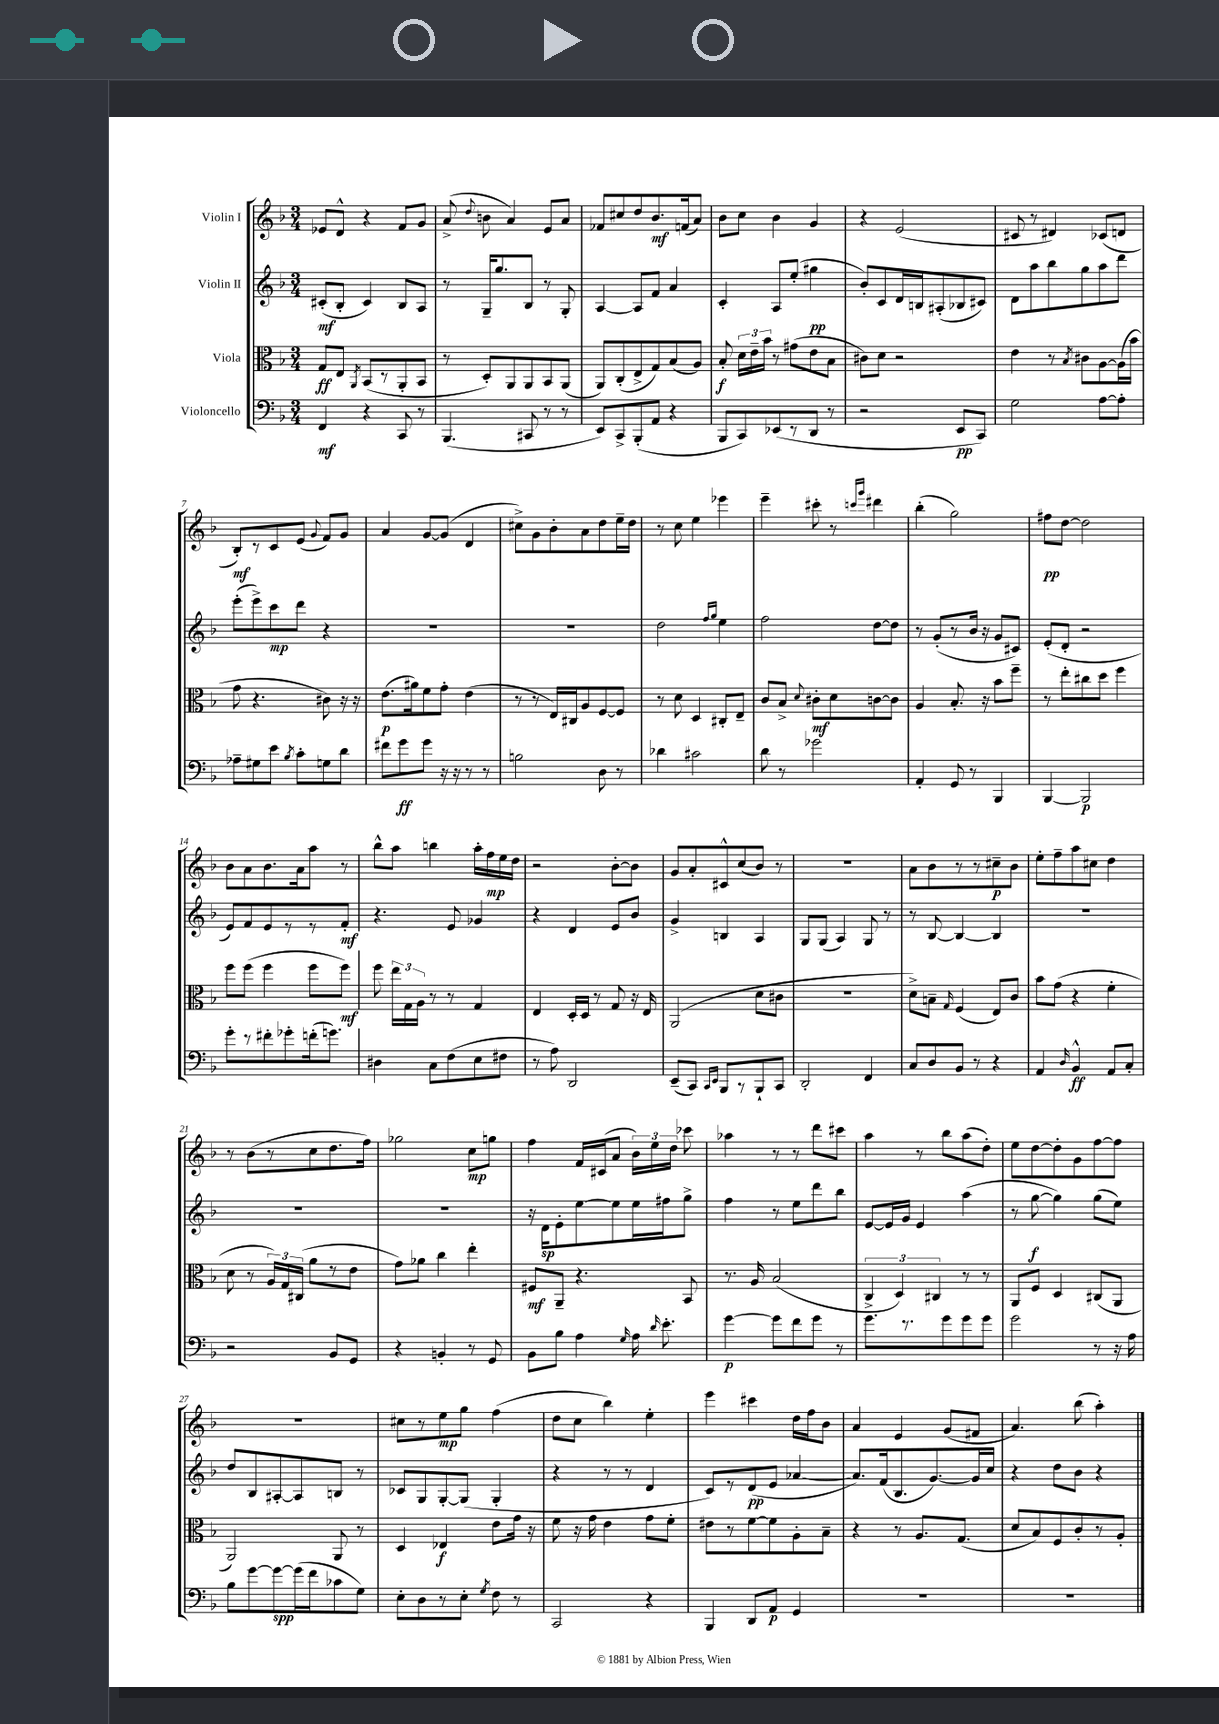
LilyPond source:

<<
\new StaffGroup <<
\new Staff = "s0" \with { instrumentName = "Violin I" } {
    \clef treble \key f \major \numericTimeSignature \time 3/4
    \autoBeamOff ees'8[ d'8]-^ r4 f'8[ g'8] |
    a'8->( \appoggiatura { d''8 } b'8 a'4) e'8[ a'8] |
    fes'8[ cis''8 d''8 bes'8.\mf f'16( a'8]) |
    bes'8[ c''8] bes'4 g'4 |
    r4 e'2( |
    cis'8 r8 dis'4) ces'8[( d'8] |
    bes8[-.\mf) r8 c'8 e'8]( \appoggiatura { g'8 } f'8[) g'8] |
    a'4 g'8[~ g'8]( d'4 |
    cis''8[->) g'8 bes'8-. a'8 d''8 e''16-- d''16] |
    r8 c''8 e''4 ees'''4 |
    e'''4-- cis'''8-. r8 \grace { c'''16[ g'''16] } dis'''4 |
    bes''4-.( g''2) |
    fis''8[\pp d''8]~ d''2 |
    bes'8[ a'8 bes'8. a'16 a''8] r8 |
    bes''8[-^ a''8] b''4 a''16[-. f''16\mp e''16 d''16] |
    r2 bes'8[~-. bes'8] |
    g'8[ a'8-. cis'8-^ c''8( bes'8]) r8 |
    R2. |
    a'8[ bes'8 r8 r8 cis''8--\p bes'8] |
    e''8[-. f''8-- a''8 cis''8] d''4 |
    r8 bes'8[( r8 c''8 d''8. f''16]) |
    ges''2 c''8[\mp g''8] |
    f''4 f'16[ cis'16( a'8] \tuplet 3/2 { bes'16[) e''16 d''16] } ces'''8 |
    aes''4 r8 r8 d'''8[ cis'''8] |
    a''4 r8 bes''8[ a''8( d''8]-.) |
    e''8[ d''8~ d''8-. g'8 f''8~ f''8] |
    R2. |
    cis''8[ r8 e''8\mp g''8] f''4( |
    d''8[ c''8] bes''4) e''4-. |
    e'''4 cis'''4 d''16[ f''16 bes'8] |
    a'4 e'4 g'8[( fis'8] |
    a'4.) bes''8( a''4-.) \bar "|." |
}
\new Staff = "s1" \with { instrumentName = "Violin II" } {
    \clef treble \key f \major \numericTimeSignature \time 3/4
    \autoBeamOff cis'8[-.\mf( bes8]-. cis'4) bes8[ a8] |
    r8 g16[-- g''8. bes8] r8 g8-. |
    a4~ a8[ f'8] a'4 |
    c'4-. a8[ e''8]-.( gis''4\pp |
    bes'8[-.) c'8 d'16 b16 ais8-.( bes8 cis'8]) |
    d'8[ a''8 bes''8 g''8 a''8 d'''8] |
    e'''8[-.( e'''8->) c'''8\mp d'''8] r4 |
    R2. |
    R2. |
    d''2 \grace { f''16[ g''16] } e''4 |
    f''2 d''8[~ d''8] |
    r8 g'8[-.( r8 bes'16] r16 g'8[ cis'8]) |
    e'8[-.( d'8]-. r2 |
    e'8[) f'8 e'8 r8 r8 f'8]-.\mf |
    r4. e'8 ges'4 |
    r4 d'4 e'8[ bes'8] |
    g'4-> b4 a4 |
    g8[ g8]( a4) g8 r8 |
    r8 bes8~ bes4~ bes4 |
    R2. |
    R2. |
    R2. |
    r16 d'16[\sp e'8-. e''8~ e''8 e''16 fis''16 g''8]-> |
    f''4 r8 e''8[ d'''8 bes''8] |
    e'8[~ e'16 g'16] e'4 a''4( |
    r8 g''8~\f g''4) g''8[( e''8]) |
    d''8[ bes8 ais8~-. ais8 b8] r8 |
    ces'8[ g8 g8~-. g8]( g4-. |
    r4 r8 r8 d'4 |
    c'8[) r8 d'8\pp( e'8] aes'4~ |
    aes'8.[) f'16( bes8. g'8.~) g'16 c''16] |
    r4 d''8[ bes'8] r4 \bar "|." |
}
\new Staff = "s2" \with { instrumentName = "Viola" } {
    \clef alto \key f \major \numericTimeSignature \time 3/4
    \autoBeamOff g8[\ff e8] \acciaccatura { a,8 } bes,8[( r8 a,8-. bes,8] |
    r8 d8[-.) a,8 a,8 bes,8 a,8]( |
    a,8[) c8-.( e8-> g8) bes8( a8]) |
    bes8-.\f \tuplet 3/2 { d'16[ e'16-- bes'16] } r8 gis'8[( e'8 bes8] |
    cis'8[) d'8] r2 |
    e'4 r8 \acciaccatura { bes8 } cis'8[ a8~ a16( bes'16] |
    g'8 r4. cis'8) r16 r16 |
    e'8.[\p( ais'16) f'8 g'8]-. e'4( |
    r8 r8 e16[) cis16 a8 f8~ f8] |
    r8 d'8 d4 cis8[-. e8]-- |
    c'8[ bes8]-> \appoggiatura { d'8 } cis'8[-.\mf d'8 c'8~ c'8] |
    a4 bes8.-. r16 bes'8[ f''8]-- |
    r8 e''8[-. cis''8 d''8] f''4 |
    f''8[ f''8]( f''4 f''8[ f''8]\mf) |
    f''8 \tuplet 3/2 { e''16[ g16 a16] } r8 r8 g4 |
    e4 d16[-. d16] r8 g8 r16 e16 |
    a,2( d'8[ cis'8] |
    R2. |
    d'8[->) b8]-- \grace { g16 } f4( e8[) c'8] |
    bes'8[ g'8]( r4 f'4-. |
    d'8 r8 \tuplet 3/2 { a16[) g16 cis16]( } a'8[ r8 e'8] |
    g'8[) aes'8] c''4 e''4-. |
    fis8[\mf a,8]-- r4. bes,8 |
    r8. a16 bes2( |
    \tuplet 3/2 { c4-> d4) cis4 } r8 r8 |
    a,8[ f8] d4 cis8[( a,8] |
    a,2) a,8 r8 |
    d4 ees4\f e'8[ g'16] r16 |
    f'8 r16 g'16 e'4 g'8[ f'8]-. |
    eis'8[ r8 f'8~ f'8 a8-. bes8]-- |
    r4 r8 a8.[ g8.]( |
    d'8[ bes8) f8 c'8-. r8 a8]-. \bar "|." |
}
\new Staff = "s3" \with { instrumentName = "Violoncello" } {
    \clef bass \key f \major \numericTimeSignature \time 3/4
    \autoBeamOff f,4\mf r4 c,8 r8 |
    bes,,4.( cis,8 r8 r8 |
    e,8[) c,8-> bes,,8-.( a,8] r4 |
    bes,,8[ c,8) ees,8( r8 d,8] r8 |
    r2 e,8[\pp c,8]) |
    g2 a8[~ a8]-. |
    aes8[-- gis8 e'8] \acciaccatura { bes8 } c'8[-. g8 d'8] |
    fis'8[ g'8\ff g'8] r16 r16 r8 r8 |
    b2 d8 r8 |
    des'4 cis'2 |
    d'8 r8 ges'2 |
    a,4-. g,8 r8 bes,,4 |
    bes,,4~ bes,,2\p |
    g'8[-. r8 fis'8-. ges'8-. f'16-.( g'8.]) |
    dis4 c8[ f8( e8 fis8] |
    r8 a8) d,2 |
    e,8[--( c,8]) \grace { c,16[ e,16] } bes,,8[ r8 bes,,8-! c,8] |
    d,2-. f,4 |
    c8[ d8 bes,8] r8 r4 |
    a,4 \grace { d16 } bes,4-^\ff a,8[ c8]-. |
    r2 bes,8[ g,8] |
    r4 b,4-. r8 g,8 |
    bes,8[ bes8] a4 \grace { g16 } a16 \grace { d'16 } e'8.-. |
    g'4~\p g'8[ f'8 g'8] r8 |
    g'8.[ r8. g'8 g'8 g'8] |
    g'2 r8 r16 a16 |
    bes8[ g'8~ g'8~\spp g'16( f'16 ces'8 g8]) |
    e8[-. d8 r8 e8]-. \acciaccatura { g8 } f8 r8 |
    c,2 r4 |
    bes,,4 d,8[ a,8]\p g,4 |
    R2. |
    R2. \bar "|." |
}
>>
>>
